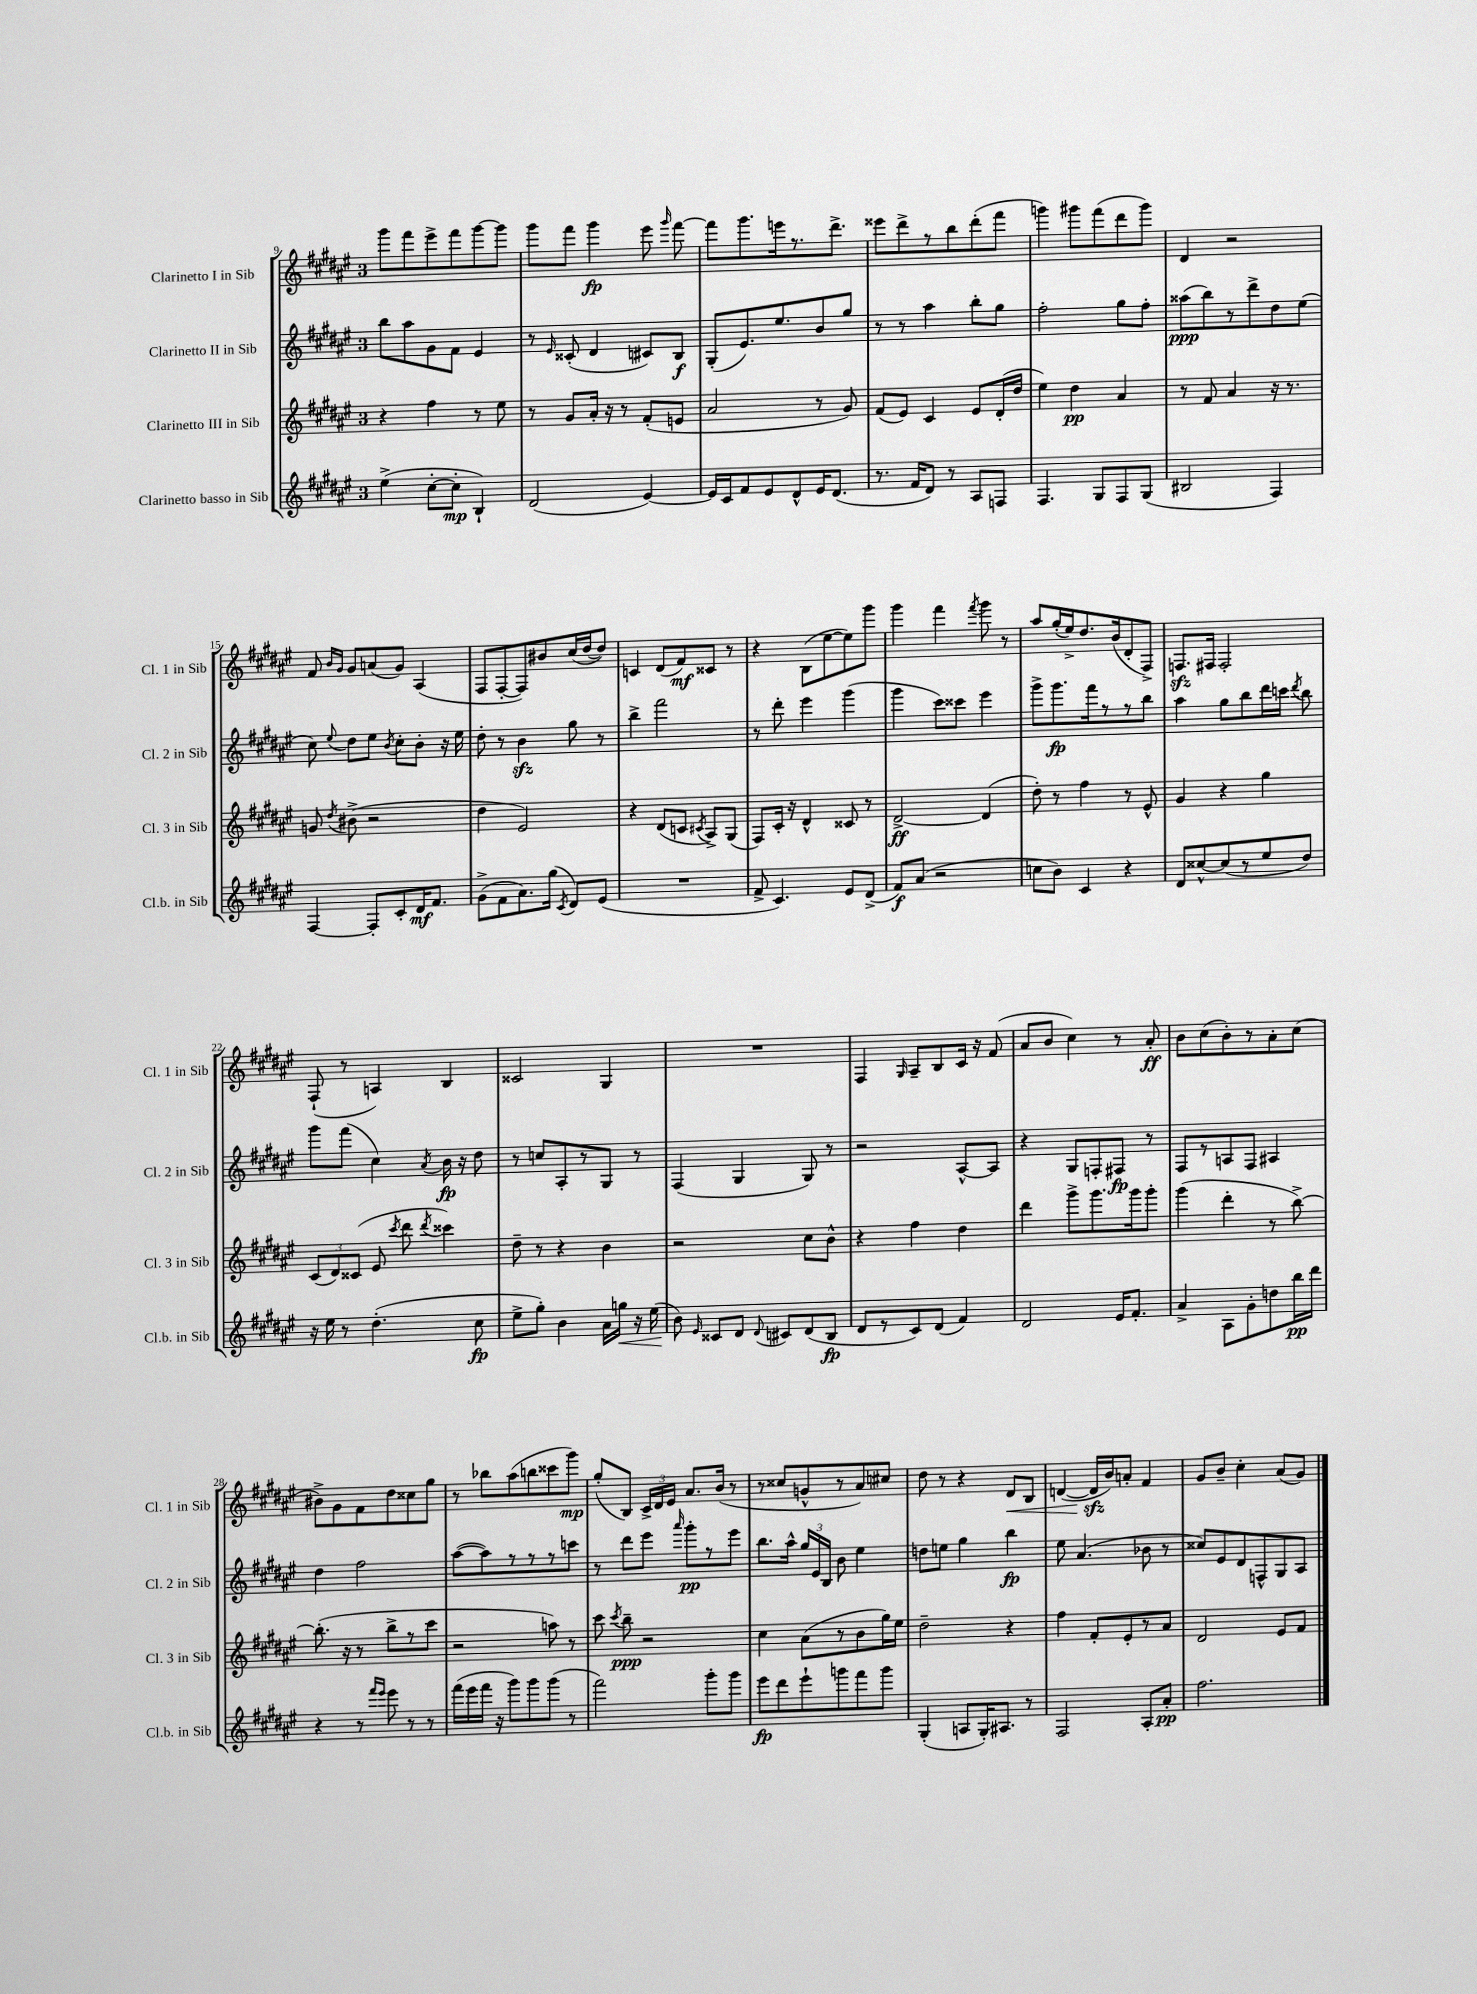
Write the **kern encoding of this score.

**kern	**kern	**kern	**kern
*staff4	*staff3	*staff2	*staff1
*clefG2	*clefG2	*clefG2	*clefG2
*k[f#c#g#d#a#e#]	*k[f#c#g#d#a#e#]	*k[f#c#g#d#a#e#]	*k[f#c#g#d#a#e#]
*M3/4	*M3/4	*M3/4	*M3/4
(4ee#^	4r	8bb	8ggg#
.	.	8aa#	8fff#
[8cc#'	4ff#	8g#	8eee#^
8cc#']	.	8f#	8fff#
4B`)	8r	4e#	[8ggg#
.	8ee#	.	8ggg#]
=	=	=	=
(2d#	8r	8r	8ggg#
.	.	16qqe#	.
.	8g#	(8c##'	8fff#
.	16a#'	4d#	4ggg#
.	16r	.	.
.	8r	.	.
[4e#)	(8f#'	8c#)	8eee#
.	.	.	16qqggg#
.	8e	8B	[8fff#
=	=	=	=
16e#]	2a#	(8G#'	8fff#]
16c#	.	.	.
8f#	.	8.e#)	8.ggg#
8e#	.	.	.
.	.	8.ee#	16eee
8d#^^	.	.	8.r
16e#	8r	8b	.
(8.d#	.	.	8.ddd#^
.	8g#)	8gg#	.
=	=	=	=
8.r	(8f#	8r	8eee##
.	8e#)	8r	8ddd#^
16f#	.	.	.
8d#)	4c#	4aa#	8r
8r	.	.	8bb
8A#	8e#	8bb'	(8ddd#'
8F	(16d#'	8gg#	8fff#
.	16dd#	.	.
=	=	=	=
4.F#	4ee#)	2ff#'	4ggg)
.	4dd#	.	8ggg#
8G#	.	.	(8fff#
8F#	4a#	8gg#	8ddd#
(8G#	.	8ff#'	8ggg#)
=	=	=	=
2B#	8r	(8aa##	4d#
.	8f#	8bb)	.
.	4a#	8r	2r
.	.	8ddd#^	.
4F#)	16r	8dd#	.
.	8.r	.	.
.	.	(8ee#	.
=	=	=	=
[4F#	8g	8cc#)	8f#
.	.	.	16qqb
.	8qdd#	8qqee#	16qqg#
.	(8b#^	8dd#	8g#
8F#']	2r	8ee#	(8a
.	.	8qb	.
8c#'	.	8cc#'	8g#)
16d#	.	8b'	(4A#
8.f#	.	.	.
.	.	16r	.
.	.	16ee#	.
=	=	=	=
(8g#^	4dd#	8dd#'	8F#
8f#	.	8r	[8F#'
8.a#)	2e#)	4b	8F#])
.	.	.	8b#
(16gg#	.	.	.
8qc#	.	.	.
8d#)	.	8gg#	(16cc#
.	.	.	[16dd#
(8e#	.	8r	8dd#])
=	=	=	=
2.r	4r	4bb^	4c
.	(8d#	2fff#	(8d#
.	8c	.	8f#)
.	8qc#	.	.
.	8A#^)	.	8c##
.	(8G#	.	8r
=	=	=	=
8f#^	8F#)	8r	4r
4.c#)	16c#'	8ddd#'	.
.	16r	.	.
.	4d#^^	4eee#	(8B
.	.	.	[8ee#
8e#	8c##	(4ggg#	8ee#])
(8d#^	8r	.	8ggg#
=	=	=	=
8f#)	[2d#^	4ggg#	4ggg#
(8a#	.	.	.
2r	.	8ccc#)	4fff#
.	.	8ccc##	.
.	.	.	8qfff#
.	(4d#]	4eee#	8ggg#
.	.	.	8r
=	=	=	=
8cc	8dd#')	8ggg#^	8aa#
8b)	8r	8.ggg#	(16gg#'
.	.	.	16ee#^)
4c#	4ff#	.	8.dd#
.	.	16fff#	.
.	.	8r	.
.	.	.	(16b
4r	8r	8r	8d#'
.	8e#^^	8bb	8F#^)
=	=	=	=
8d#	4g#	4aa#	8.F
[8cc##^^	.	.	.
.	.	.	16F#
(8cc##]	4r	8gg#	2F#'
8r	.	8bb	.
8ee#	4gg#	16ddd#	.
.	.	16ccc	.
.	.	8qddd#	.
8dd#)	.	8bb	.
=	=	=	=
16r	(12c#	8ggg#	(8F#`
16ee#	.	.	.
.	12d#)	.	.
8r	.	(8fff#	8r
.	(12c##	.	.
(4.dd#'	8e#	4cc#)	4A)
.	8qccc#	.	.
.	8ddd#	.	.
.	8qddd#	8qa#	.
.	4ccc##)	16b	4B
.	.	16r	.
8cc#	.	8dd#	.
=	=	=	=
8ee#^	8dd#~	8r	2c##
8gg#')	8r	8cc	.
4b	4r	8A#'	.
.	.	8r	.
16a#	4b	8G#	4G#
16gg	.	.	.
16r	.	8r	.
(16ee#	.	.	.
=	=	=	=
8b)	2r	(4F#	2.r
16qqe#	.	.	.
8c##	.	.	.
8d#	.	4G#	.
8qqd#	.	.	.
8c#	.	.	.
(8d#	8cc#	8G#)	.
8B	8b^^	8r	.
=	=	=	=
8d#	4r	2r	4F#
8r	.	.	.
.	.	.	16qqG#
8c#)	4ff#	.	8A#~
(8d#	.	.	8B
4f#)	4dd#	[8A#^^	16c#
.	.	.	16r
.	.	8A#]	(8f#
=	=	=	=
2d#	4ddd#	4r	8a#
.	.	.	8b
.	8ggg#^	8G#	4cc#)
.	8.ggg#	8F'	.
16e#	.	8F#	8r
8.f#'	16ggg#	.	.
.	8ggg#'	8r	8a#'
=	=	=	=
4a#^	(4ggg#	8F#	8b
.	.	8r	(8cc#
8A#	4ddd#'	8A	8b')
8g#'	.	8F#	8r
8dd	8r	4A#	8a#'
16bb	[8bb^)	.	(8cc#
16ddd#	.	.	.
=	=	=	=
4r	(8.bb']	4dd#	8b#^)
.	.	.	8g#
.	16r	.	.
8r	8r	2ff#	8f#
16qqfff#	.	.	.
16qqeee#	.	.	.
8eee#	8bb^	.	8dd#
8r	8r	.	8cc##
8r	8ccc#	.	8gg#
=	=	=	=
(16fff#	2r	([8aa#	8r
16eee#	.	.	.
16fff#	.	8aa#])	8bb-
16r	.	.	.
8ggg#)	.	8r	(8aa#
8ggg#	.	8r	8bb
(8ggg#	8aa)	8r	8ccc##
8r	8r	8ccc	8ggg#)
=	=	=	=
2fff#)	8ccc#	8r	(8gg#'
.	8qccc#	.	.
.	8bb~	8ddd#	8B)
.	2r	8eee#	24c#^
.	.	.	24d#
.	.	.	24e#
.	.	16qqaaa#	.
.	.	8ggg#'	8.a#
8ggg#'	.	8r	.
.	.	.	(16b
8ggg#	.	8eee#	8r
=	=	=	=
8eee#	4cc#	8.bb	8r
8ddd#	.	.	8cc##
.	.	16aa#^^	.
8eee#`	(8a#	24gg#	8g^^
.	.	24e#	.
.	.	24B	.
8ggg	8r	8b	8r
8fff#	8b	4ee#	8a#)
8ggg	16gg#)	.	8cc#
.	16ee#	.	.
=	=	=	=
(4G#'	2dd#~	8dd	8dd#
.	.	8ee	8r
8A	.	4gg#	4r
16G#')	.	.	.
8.A#	.	.	.
.	4r	4bb	8d#
8r	.	.	8B
=	=	=	=
2F#	4ff#	8ee#	([4d
.	.	(4.a#	.
.	8f#'	.	16d]
.	.	.	16b)
.	8e#'	.	8a'
8A#'	8r	8b-	4f#
8a#'	8a#	8r	.
=	=	=	=
2.ff#	2d#	8cc##)	8g#
.	.	8e#	8b~
.	.	8d#	4cc#'
.	.	8F^^	.
.	8e#	8G#	(8a#
.	8f#	8A#	8g#)
==	==	==	==
*-	*-	*-	*-
